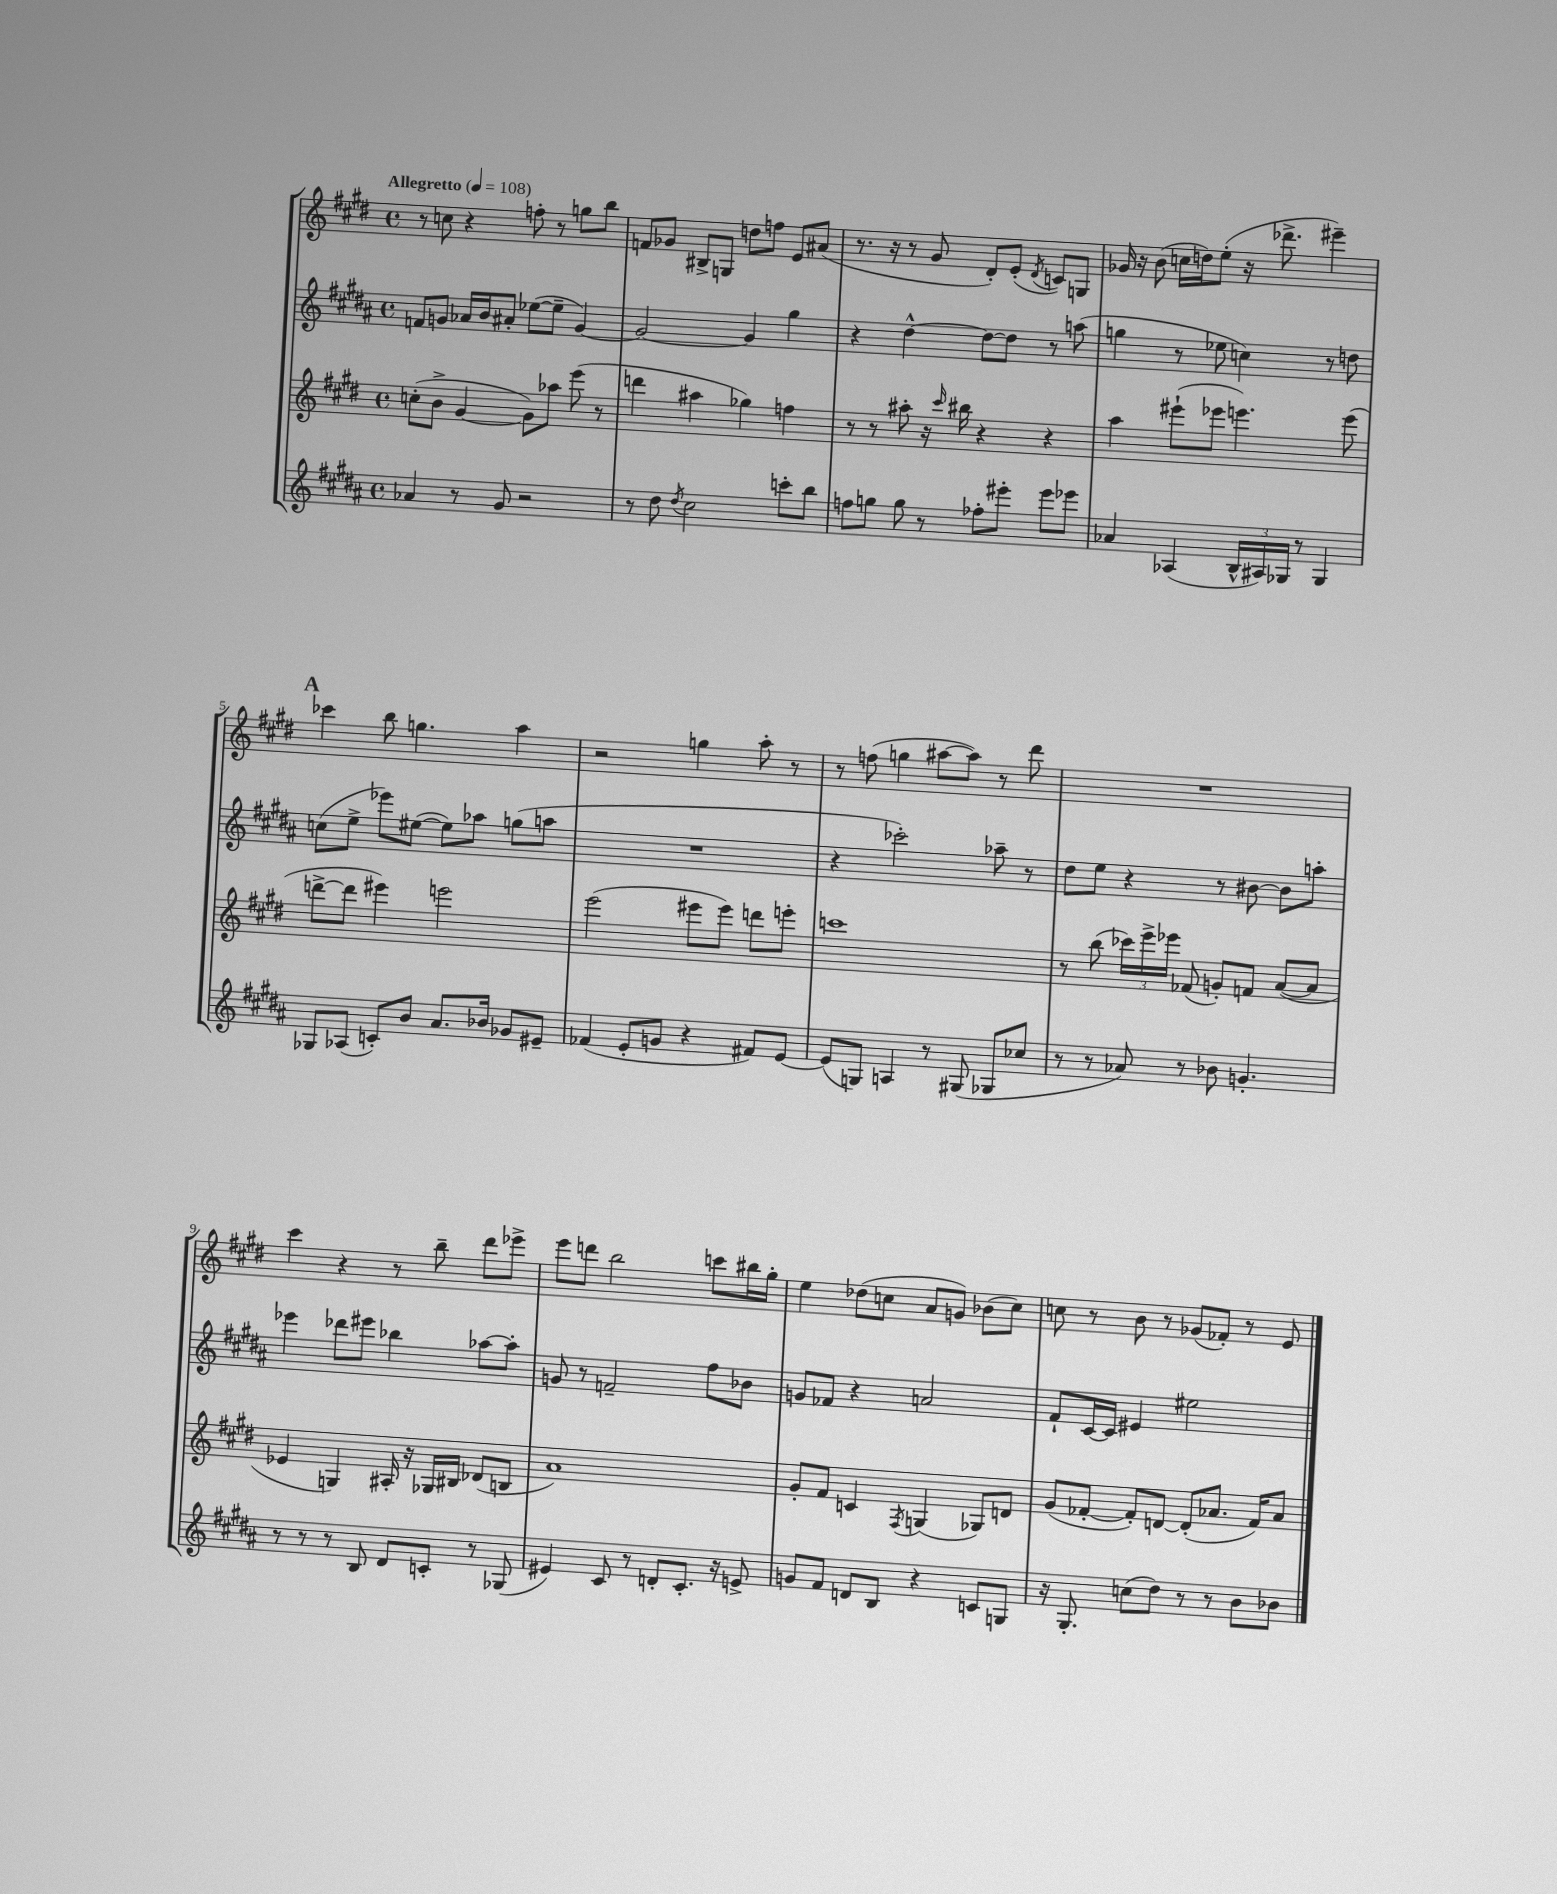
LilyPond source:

<<
\new StaffGroup <<
\new Staff = "s0" {
    \clef treble \key e \major \defaultTimeSignature \time 4/4 \tempo "Allegretto" 4 = 108
    \autoBeamOff r8 c''8 r4 f''8-. r8 g''8[ b''8] |
    f'8[ ges'8] bis8[-> g8] d''8[ f''8] e'8[ ais'8]( |
    r8. r16 r8 gis'8 dis'8[-.) e'8]-.( \acciaccatura { dis'8 } c'8[) g8] |
    ges'16 r16 b'8( c''16[ d''16) e''8]-.( r16 des'''8.-> eis'''4--) |
    \mark \markup { \bold "A" } ces'''4 b''8 g''4. a''4 |
    r2 g''4 a''8-. r8 |
    r8 f''8( g''4 ais''8[~ ais''8]) r8 dis'''8 |
    R1 |
    cis'''4 r4 r8 b''8-- dis'''8[ ees'''8]-> |
    e'''8[ d'''8] b''2 c'''8[ bis''16 gis''16]-. |
    e''4 des''8[( c''8] a'8[ g'8]) bes'8[( c''8]) |
    c''8 r8 b'8 r8 ges'8[( fes'8]-.) r8 e'8 \bar "|." |
}
\new Staff = "s1" {
    \clef treble \key b \major \defaultTimeSignature \time 4/4
    \autoBeamOff f'8[ g'8] aes'16[ b'16 ais'8]-. ees''8[~( ees''8]-- g'4~) |
    g'2~ g'4 gis''4 |
    r4 dis''4~-^ dis''8[~ dis''8] r8 a''8( |
    g''4 r8 ees''8 c''4) r8 d''8 |
    \mark \markup { \bold "A" } c''8[( e''8]-> ees'''8[) eis''8]~( eis''8[) aes''8] g''8[( a''8] |
    R1 |
    r4 ces'''2-.) aes''8-- r8 |
    dis''8[ e''8] r4 r8 bis'8~ bis'8[ a''8]-. |
    ees'''4 des'''8[ eis'''8] bes''4 aes''8[~ aes''8]-. |
    g'8 r8 f'2-- fis''8[ bes'8] |
    g'8[ fes'8] r4 a'2 |
    fis'8[-! cis'16~ cis'16] eis'4 eis''2 \bar "|." |
}
\new Staff = "s2" {
    \clef treble \key e \major \defaultTimeSignature \time 4/4
    \autoBeamOff c''8[-.( b'8]-> gis'4~ gis'8[) aes''8] e'''8( r8 |
    d'''4 ais''4 ges''4) f''4 |
    r8 r8 ais''8-. r16 \grace { cis'''16 } bis''16 r4 r4 |
    a''4 eis'''8[-!( ees'''8] e'''4.) e'''8( |
    \mark \markup { \bold "A" } d'''8[~-> d'''8] eis'''4) e'''2 |
    e'''2( eis'''8[ eis'''8]) d'''8[ e'''8]-. |
    c'''1 |
    r8 b''8( \tuplet 3/2 { ces'''16[) e'''16-> ees'''16] } fes'8( g'8[-.) f'8] a'8[~( a'8] |
    ees'4 g4) ais16-. r16 ges16[ bis16] des'8[( b8] |
    a'1) |
    gis'8[-. fis'8] c'4 \acciaccatura { fis8 } g4( ges8[) d'8] |
    gis'8[( fes'8]~-. fes'8[-.) d'8]~ d'8[-.( aes'8.] fes'16[) aes'8] \bar "|." |
}
\new Staff = "s3" {
    \clef treble \key b \major \defaultTimeSignature \time 4/4
    \autoBeamOff aes'4 r8 gis'8 r2 |
    r8 dis''8 \acciaccatura { dis''8 } cis''2 c'''8[-. b''8] |
    f''8[ g''8] g''8 r8 fes''8[-. eis'''8]-. eis'''8[ ees'''8] |
    aes'4 aes4( \tuplet 3/2 { b16[-^ ais16) ges16] } r8 ges4 |
    \mark \markup { \bold "A" } ges8[ aes8]( c'8[-.) b'8] ais'8.[ bes'16] ges'8[ eis'8]-- |
    fes'4( e'8[-. g'8] r4 fis'8[) e'8]~ |
    e'8[( g8]) a4 r8 gis8( ges8[ ces''8] |
    r8 r8 aes'8) r8 bes'8 g'4.-. |
    r8 r8 r8 b8 dis'8[ c'8]-. r8 ges8( |
    eis'4) cis'8 r8 d'8[-. cis'8.]-. r16 e'8-> |
    g'8[ fis'8] d'8[ b8] r4 c'8[ g8] |
    r16 gis8.-. c''8[( dis''8]) r8 r8 b'8[ bes'8] \bar "|." |
}
>>
>>
